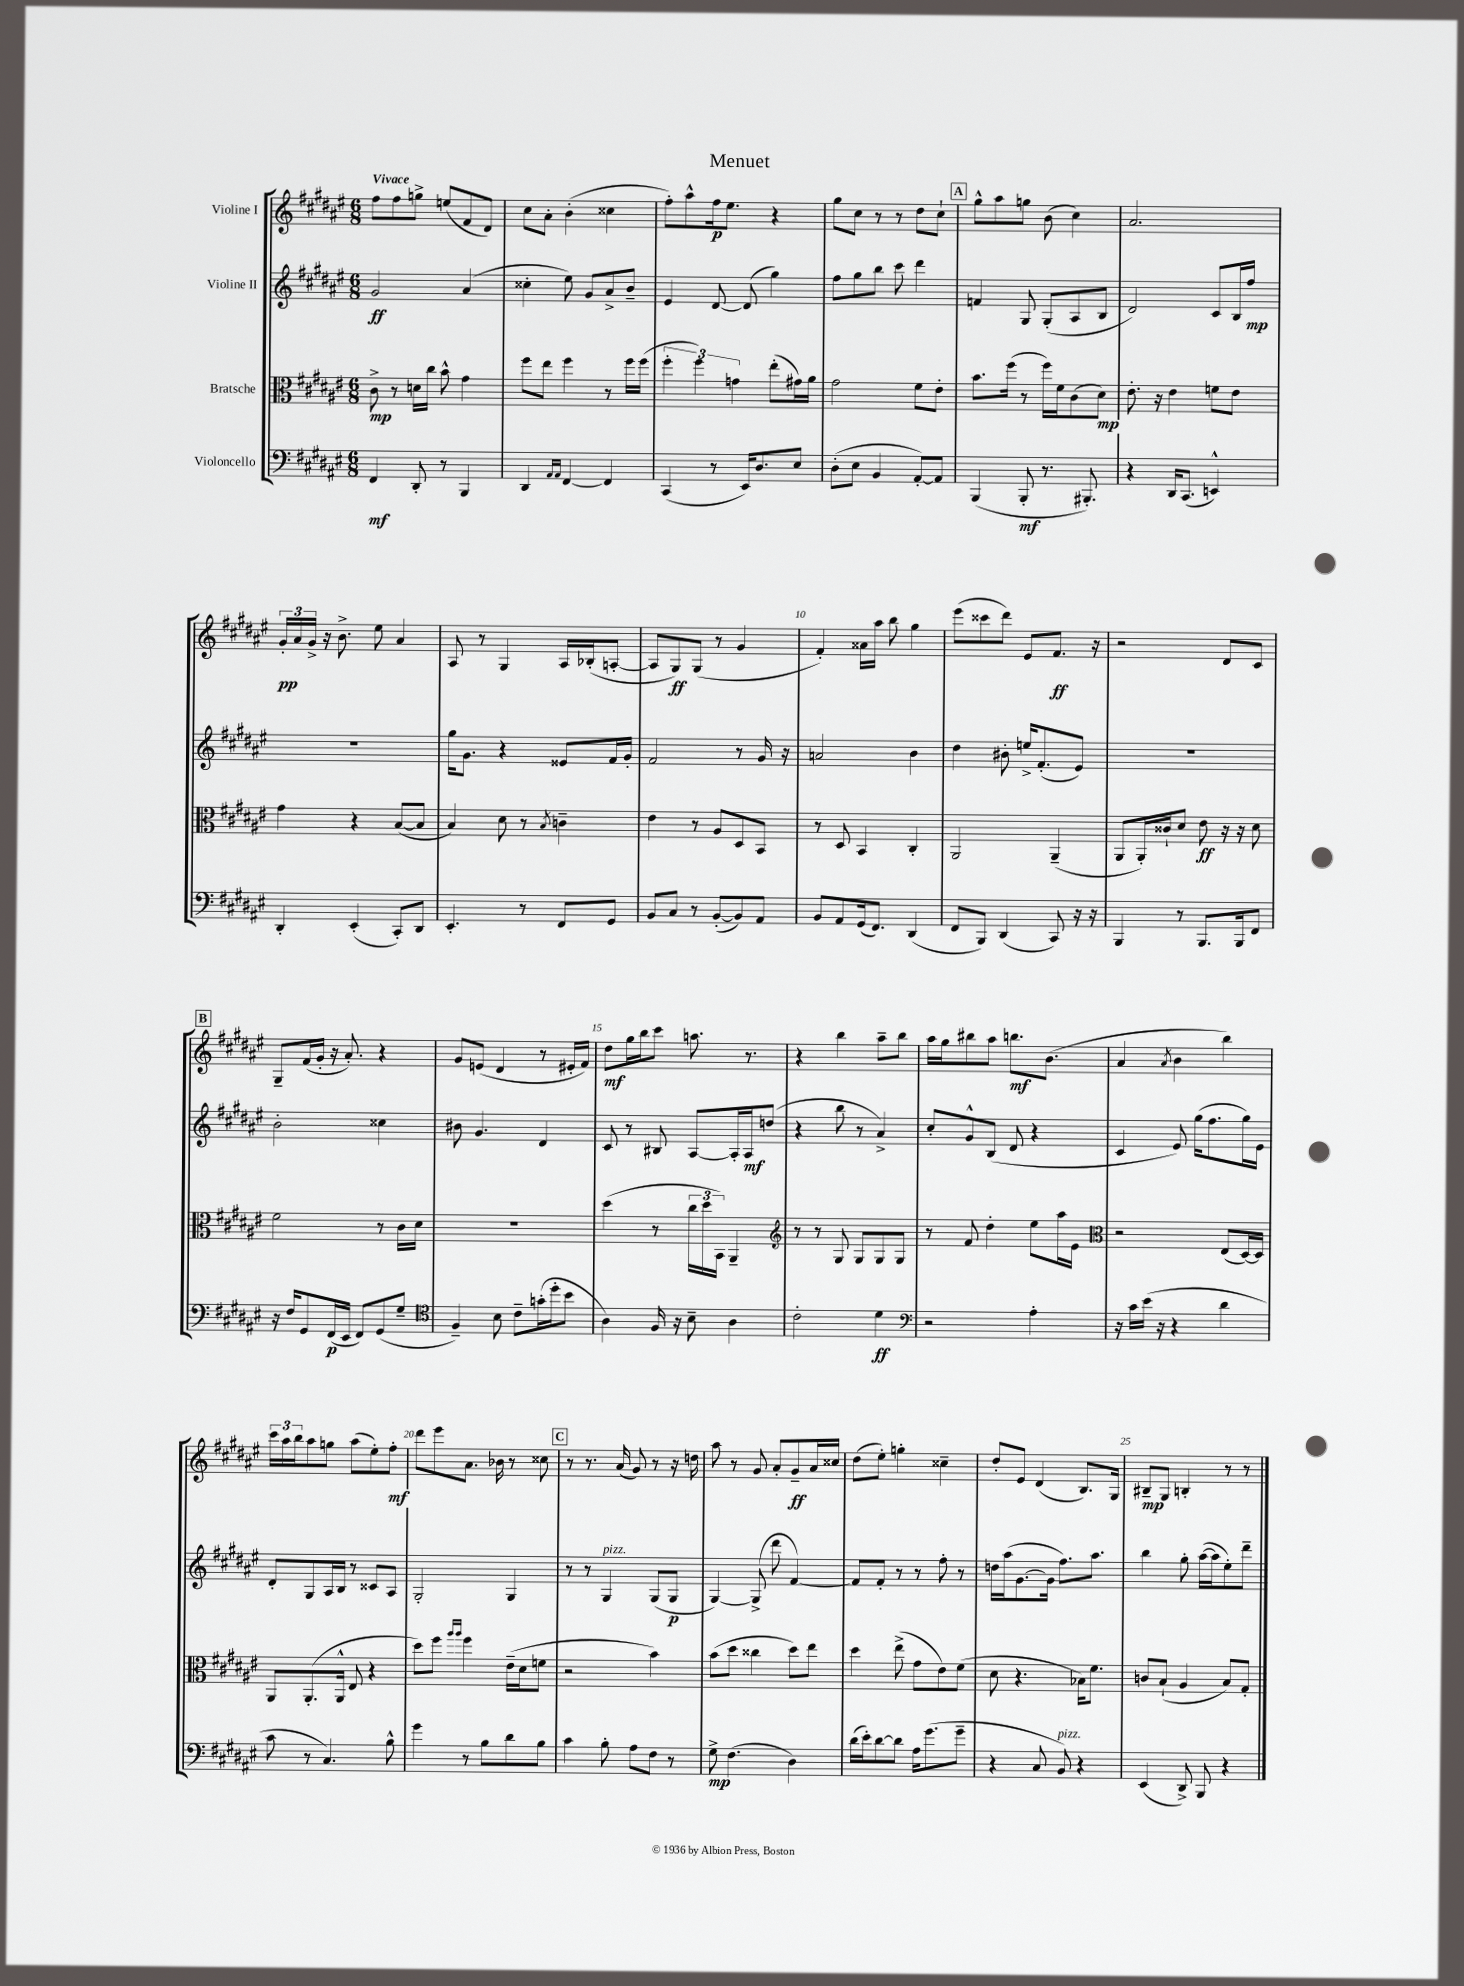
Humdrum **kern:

**kern	**dynam	**kern	**dynam	**kern	**dynam	**kern	**dynam
*part4	*part4	*part3	*part3	*part2	*part2	*part1	*part1
*staff4	*staff4	*staff3	*staff3	*staff2	*staff2	*staff1	*staff1
*I"Violoncello	*	*I"Bratsche	*	*I"Violine II	*	*I"Violine I	*
*clefF4	*	*clefC3	*	*clefG2	*	*clefG2	*
*k[f#c#g#d#a#e#]	*	*k[f#c#g#d#a#e#]	*	*k[f#c#g#d#a#e#]	*	*k[f#c#g#d#a#e#]	*
*M6/8	*	*M6/8	*	*M6/8	*	*M6/8	*
=1	=1	=1	=1	=1	=1	=1	=1
!	!	!	!	!	!	!LO:TX:a:B:t=Vivace	!
4FF#/	mf	8c#^\	mp	2g#/	ff	8ff#\L	.
.	.	8r	.	.	.	8ff#\	.
8DD#'/	.	16dn\LL	.	.	.	8ggn^\J	.
.	.	16cc#\JJ	.	.	.	.	.
8r	.	8b^^\	.	.	.	(8een/L	.
4BBB/	.	4g#\	.	(4a#/	.	8f#/	.
.	.	.	.	.	.	8d#/J)	.
=2	=2	=2	=2	=2	=2	=2	=2
4DD#/	.	8ff#\L	.	4cc##X'\	.	8cc#\L	.
.	.	8ee#\J	.	.	.	8a#'\J	.
16qqAA#/LL	.	.	.	.	.	.	.
16qqAA#/JJ	.	.	.	.	.	.	.
[4FF#/	.	4ff#\	.	8ee#\)	.	(4b'\	.
.	.	.	.	8g#/L	.	.	.
4FF#/]	.	8r	.	8a#^/	.	4cc##X\	.
.	.	16ff#\LL	.	8b~/J	.	.	.
.	.	(16ff#\JJ	.	.	.	.	.
=3	=3	=3	=3	=3	=3	=3	=3
(4CC#/	.	6ff#'\	.	4e#/	.	8ff#'\L)	.
.	.	.	.	.	.	8aa#^^\	.
.	.	6ff#\)	.	.	.	.	.
8r	.	.	.	[8d#/	.	16ff#\k	p
.	.	.	.	.	.	8.ee#\J	.
.	.	6gn\	.	.	.	.	.
16EE#/KL)	.	.	.	(8d#/]	.	.	.
8.D#/	.	.	.	.	.	.	.
.	.	(8ee#'\L	.	4gg#\)	.	4r	.
8E#/J	.	16g#X\L)	.	.	.	.	.
.	.	16a#\JJ	.	.	.	.	.
=4	=4	=4	=4	=4	=4	=4	=4
(8D#'\L	.	2g#\	.	8ff#\L	.	8gg#\L	.
8E#\J	.	.	.	8gg#\	.	8cc#\J	.
4BB/	.	.	.	8bb\J	.	8r	.
.	.	.	.	8ccc#\	.	8r	.
[8AA#'/L)	.	8f#\L	.	4ddd#\	.	8dd#\L	.
8AA#/J]	.	8e#'\J	.	.	.	8cc#`\J	.
!!LO:REH:place=s1:t=A
=5	=5	=5	=5	=5	=5	=5	=5
(4BBB/	.	8.b\L	.	4fn/	.	8gg#^^\L	.
.	.	.	.	.	.	8aa#\	.
.	.	(16ff#\Jk	.	.	.	.	.
8BBB'/	mf	8r	.	8G#/	.	8ggn\J	.
8.r	.	16ff#\LL)	.	(8G#'/L	.	(8b\	.
.	.	16f#\J	.	.	.	.	.
.	.	(8c#\	.	8A#/	.	4cc#\)	.
8.BBB#X'/)	.	.	.	.	.	.	.
.	.	8d#\J)	mp	8B/J	.	.	.
=6	=6	=6	=6	=6	=6	=6	=6
4r	.	8.e#'\	.	2d#/)	.	2.a#/	.
.	.	16r	.	.	.	.	.
16DD#/KL	.	4e#\	.	.	.	.	.
(8.CC#/J	.	.	.	.	.	.	.
4EEn^^/)	.	8fn\L	.	8c#/L	.	.	.
.	.	8e#\J	.	16B/L	.	.	.
.	.	.	.	16ff#/JJ	mp	.	.
!!LO:LB:g=z
=7	=7	=7	=7	=7	=7	=7	=7
4DD#'/	.	4g#\	.	2.r	.	24g#'/LL	pp
.	.	.	.	.	.	24a#/	.
.	.	.	.	.	.	24g#^/JJ	.
.	.	.	.	.	.	16r	.
.	.	.	.	.	.	8.b^\	.
(4EE#'/	.	4r	.	.	.	.	.
.	.	.	.	.	.	8ee#\	.
8CC#'/L)	.	([8B/L	.	.	.	4a#/	.
8DD#/J	.	8B/J]	.	.	.	.	.
=8	=8	=8	=8	=8	=8	=8	=8
4.EE#'/	.	4B/)	.	16gg#\KL	.	8A#/	.
.	.	.	.	8.g#\J	.	.	.
.	.	.	.	.	.	8r	.
.	.	8d#\	.	4r	.	4G#/	.
8r	.	8r	.	.	.	.	.
.	.	8qB/	.	.	.	.	.
8FF#/L	.	4cn~\	.	8e##X/L	.	16A#/LL	.
.	.	.	.	.	.	(16B-X'/J	.
8GG#/J	.	.	.	16f#/L	.	[8An'/J	.
.	.	.	.	16g#'/JJ	.	.	.
=9	=9	=9	=9	=9	=9	=9	=9
8BB/L	.	4e#\	.	2f#/	.	8A/L]	.
8C#/J	.	.	.	.	.	8G#/)	ff
8r	.	8r	.	.	.	(8G#/J	.
([8BB'/L	.	8A#/L	.	.	.	8r	.
8BB/])	.	8D#/	.	8r	.	4g#/	.
8AA#/J	.	8BB/J	.	16g#/	.	.	.
.	.	.	.	16r	.	.	.
=10	=10	=10	=10	=10	=10	=10	=10
8BB/L	.	8r	.	2an/	.	4f#'/)	.
8AA#/	.	8D#/	.	.	.	.	.
(16GG#/k	.	4BB/	.	.	.	16a##X\LL	.
8.FF#/J)	.	.	.	.	.	16aa#\JJ	.
.	.	.	.	.	.	8bb\	.
(4DD#/	.	4C#'/	.	4b\	.	4gg#\	.
=11	=11	=11	=11	=11	=11	=11	=11
8FF#/L	.	2AA#/	.	4dd#\	.	(8eee#\L	.
8BBB/J)	.	.	.	.	.	8ccc##X\	.
(4DD#/	.	.	.	8b#X'\	.	8ddd#\J)	.
.	.	.	.	16een^/KL	.	8e#/L	.
.	.	.	.	(8.f#'/	.	.	.
8CC#/)	.	(4AA#~/	.	.	.	8.f#/J	ff
16r	.	.	.	8e#/J)	.	.	.
16r	.	.	.	.	.	16r	.
=12	=12	=12	=12	=12	=12	=12	=12
4BBB/	.	8AA#/L	.	2.r	.	2r	.
.	.	16AA#'/L)	.	.	.	.	.
.	.	16c##X`/J	.	.	.	.	.
8r	.	8d#/J	.	.	.	.	.
8.BBB/L	.	8e#\	ff	.	.	.	.
.	.	16r	.	.	.	8d#/L	.
16BBB/k	.	16r	.	.	.	.	.
8FF#/J	.	8d#\	.	.	.	8c#/J	.
!!LO:LB:g=z
!!LO:REH:place=s1:t=B
=13	=13	=13	=13	=13	=13	=13	=13
16r	.	2f#\	.	2b'\	.	8G#~/L	.
16F#/KL	.	.	.	.	.	.	.
8GG#/	.	.	.	.	.	(16f#/L	.
.	.	.	.	.	.	16g#'/JJ	.
(16FF#/L	p	.	.	.	.	16r	.
16EE#/JJ	.	.	.	.	.	8.a#'/)	.
8FF#/L)	.	.	.	.	.	.	.
(8GG#/	.	8r	.	4cc##X\	.	4r	.
8G#~/J	.	16c#\LL	.	.	.	.	.
.	.	16d#\JJ	.	.	.	.	.
=14	=14	=14	=14	=14	=14	=14	=14
*clefC4	*	*	*	*	*	*	*
4F#~/)	.	2.r	.	8b#X\	.	8g#/L	.
.	.	.	.	4.g#/	.	(8en/J	.
8B\	.	.	.	.	.	4d#/	.
8c#~\L	.	.	.	.	.	.	.
(16gn'\L	.	.	.	4d#/	.	8r	.
16dd#'\J	.	.	.	.	.	.	.
8b\J	.	.	.	.	.	16e#X'/LL	.
.	.	.	.	.	.	16f#/JJ)	.
=15	=15	=15	=15	=15	=15	=15	=15
4A#\)	.	(4dd#\	.	8c#/	.	8dd#\L	mf
.	.	.	.	8r	.	16gg#\L	.
.	.	.	.	.	.	16bb\J	.
16F#/	.	8r	.	8B#X/	.	8ccc#\J	.
16r	.	.	.	.	.	.	.
8B~\	.	24cc#\LL	.	[8A#/L	.	8.aan\	.
.	.	24dd#\	.	.	.	.	.
.	.	24BB\JJ)	.	.	.	.	.
4A#\	.	4AA#~/	.	16A#'/L]	.	.	.
.	.	.	.	16A#/J	mf	8.r	.
.	.	.	.	(8ddn/J	.	.	.
=16	=16	=16	=16	=16	=16	=16	=16
*	*	*clefG2	*	*	*	*	*
2c#'\	.	8r	.	4r	.	4r	.
.	.	8r	.	.	.	.	.
.	.	8G#/	.	8bb\	.	4bb\	.
.	.	8G#/L	.	8r	.	.	.
4d#\	ff	8G#/	.	4a#^/)	.	8aa#~\L	.
.	.	8G#/J	.	.	.	8bb\J	.
=17	=17	=17	=17	=17	=17	=17	=17
*clefF4	*	*	*	*	*	*	*
2r	.	8r	.	8cc#'/L	.	16aa#\LL	.
.	.	.	.	.	.	16gg#\J	.
.	.	8f#/	.	8g#^^/	.	8bb#X\	.
.	.	4dd#'\	.	(8B/J	.	8aa#\J	.
.	.	.	.	8d#/	.	8.bbn\L	mf
4A#'\	.	8ee#\L	.	4r	.	.	.
.	.	.	.	.	.	(8.b\J	.
.	.	16aa#\L	.	.	.	.	.
.	.	16e#\JJ	.	.	.	.	.
=18	=18	=18	=18	=18	=18	=18	=18
*	*	*clefC3	*	*	*	*	*
16r	.	2r	.	4c#/	.	4a#/	.
16c#\LL	.	.	.	.	.	.	.
(16e#\JJ	.	.	.	.	.	.	.
16r	.	.	.	.	.	.	.
.	.	.	.	.	.	8qa#/	.
4r	.	.	.	8e#/)	.	4b\	.
.	.	.	.	(16gg#\KL	.	.	.
.	.	.	.	8.ff#\	.	.	.
4d#\	.	(8E#/L	.	.	.	4bb\)	.
.	.	[16D#/L)	.	16gg#\L)	.	.	.
.	.	16D#/JJ]	.	16e#\JJ	.	.	.
!!LO:LB:g=z
=19	=19	=19	=19	=19	=19	=19	=19
8c#\	.	8AA#/L	.	8d#'/L	.	24ccc#\LL	.
.	.	.	.	.	.	24aa#\	.
.	.	.	.	.	.	24bb\J	.
8r	.	(8.AA#'/	.	8G#/	.	8aa#\	.
4.C#/)	.	.	.	16A#/L	.	8ggn\J	.
.	.	16AA#^^/Jk	.	16B/JJ	.	.	.
.	.	8E#/	.	8r	.	(8aa#\L	.
.	.	4r	.	8c##X/L	.	8ee#'\)	.
8B^^\	.	.	.	8A#/J	.	8ff#'\J	mf
=20	=20	=20	=20	=20	=20	=20	=20
4g#\	.	8dd#\L)	.	2G#'/	.	8ddd#\L	.
.	.	8ff#\J	.	.	.	8eee#\	.
.	.	16qqaa#/LL	.	.	.	.	.
.	.	16qqaa#/JJ	.	.	.	.	.
8r	.	4ff#\	.	.	.	8.a#\J	.
8B\L	.	.	.	.	.	.	.
.	.	.	.	.	.	16b-X\	.
8d#\	.	(16e#~\LL	.	4G#/	.	8r	.
.	.	16d#\J	.	.	.	.	.
8B\J	.	8fn\J	.	.	.	8cc##X\	.
!!LO:REH:place=s1:t=C
=21	=21	=21	=21	=21	=21	=21	=21
4c#\	.	2r	.	8r	.	8r	.
.	.	.	.	8r	.	8.r	.
!	!	!	!	!LO:TX:a:i:t=pizz.	!	!	!
8B'\	.	.	.	4G#/	.	.	.
.	.	.	.	.	.	(16a#/	.
8A#\L	.	.	.	.	.	8g#/)	.
8F#\J	.	4b\)	.	(8G#/L	.	8r	.
8r	.	.	.	8G#/J	p	16r	.
.	.	.	.	.	.	16ddn\	.
=22	=22	=22	=22	=22	=22	=22	=22
8G#^\	mp	(8b\L	.	[4G#/)	.	8aa#\	.
(4.F#\	.	8dd#\J	.	.	.	8r	.
.	.	4cc##X\	.	(8G#^/]	.	8g#/	.
.	.	.	.	8ddd#\	.	8a#'/L	.
4D#\)	.	8dd#\L)	.	[4f#/)	.	8g#~/	ff
.	.	8ee#\J	.	.	.	16a#/L	.
.	.	.	.	.	.	16cc##X/JJ	.
=23	=23	=23	=23	=23	=23	=23	=23
(16d#\LL	.	4dd#\	.	8f#/L]	.	(8dd#\L	.
16e#'\J)	.	.	.	.	.	.	.
[8d#\	.	.	.	8f#'/J	.	8ee#'\J)	.
8d#\J]	.	(8ee#^\	.	8r	.	4ggn'\	.
16A#\KL	.	8g#\L	.	8r	.	.	.
(8.g#\	.	.	.	.	.	.	.
.	.	8e#\)	.	8ff#'\	.	4cc##X~\	.
8g#~\J	.	(8f#\J	.	8r	.	.	.
=24	=24	=24	=24	=24	=24	=24	=24
4r	.	8d#\	.	16ddn\LL	.	8dd#'/L	.
.	.	.	.	(16aa#\J	.	.	.
.	.	4.r	.	[8.g#\	.	8e#/J	.
8C#/	.	.	.	.	.	(4d#/	.
.	.	.	.	16g#\Jk]	.	.	.
!LO:TX:a:i:t=pizz.	!	!	!	!	!	!	!
8BB/)	.	.	.	8.ff#\L)	.	.	.
4r	.	16B-X\KL)	.	.	.	8.B/L)	.
.	.	8.f#\J	.	8.aa#\J	.	.	.
.	.	.	.	.	.	16G#/Jk	.
=25	=25	=25	=25	=25	=25	=25	=25
(4EE#/	.	8cn/L	.	4bb\	.	8B#X~/L	mp
.	.	(8B`/J	.	.	.	8G#/J	.
8DD#^/)	.	4A#/	.	8gg#'\	.	4Bn'/	.
8BBB/	.	.	.	([16aa#\LL	.	.	.
.	.	.	.	16aa#\J]	.	.	.
4r	.	8B/L)	.	8ee#'\)	.	8r	.
.	.	8G#'/J	.	8ddd#~\J	.	8r	.
==	==	==	==	==	==	==	==
*-	*-	*-	*-	*-	*-	*-	*-
